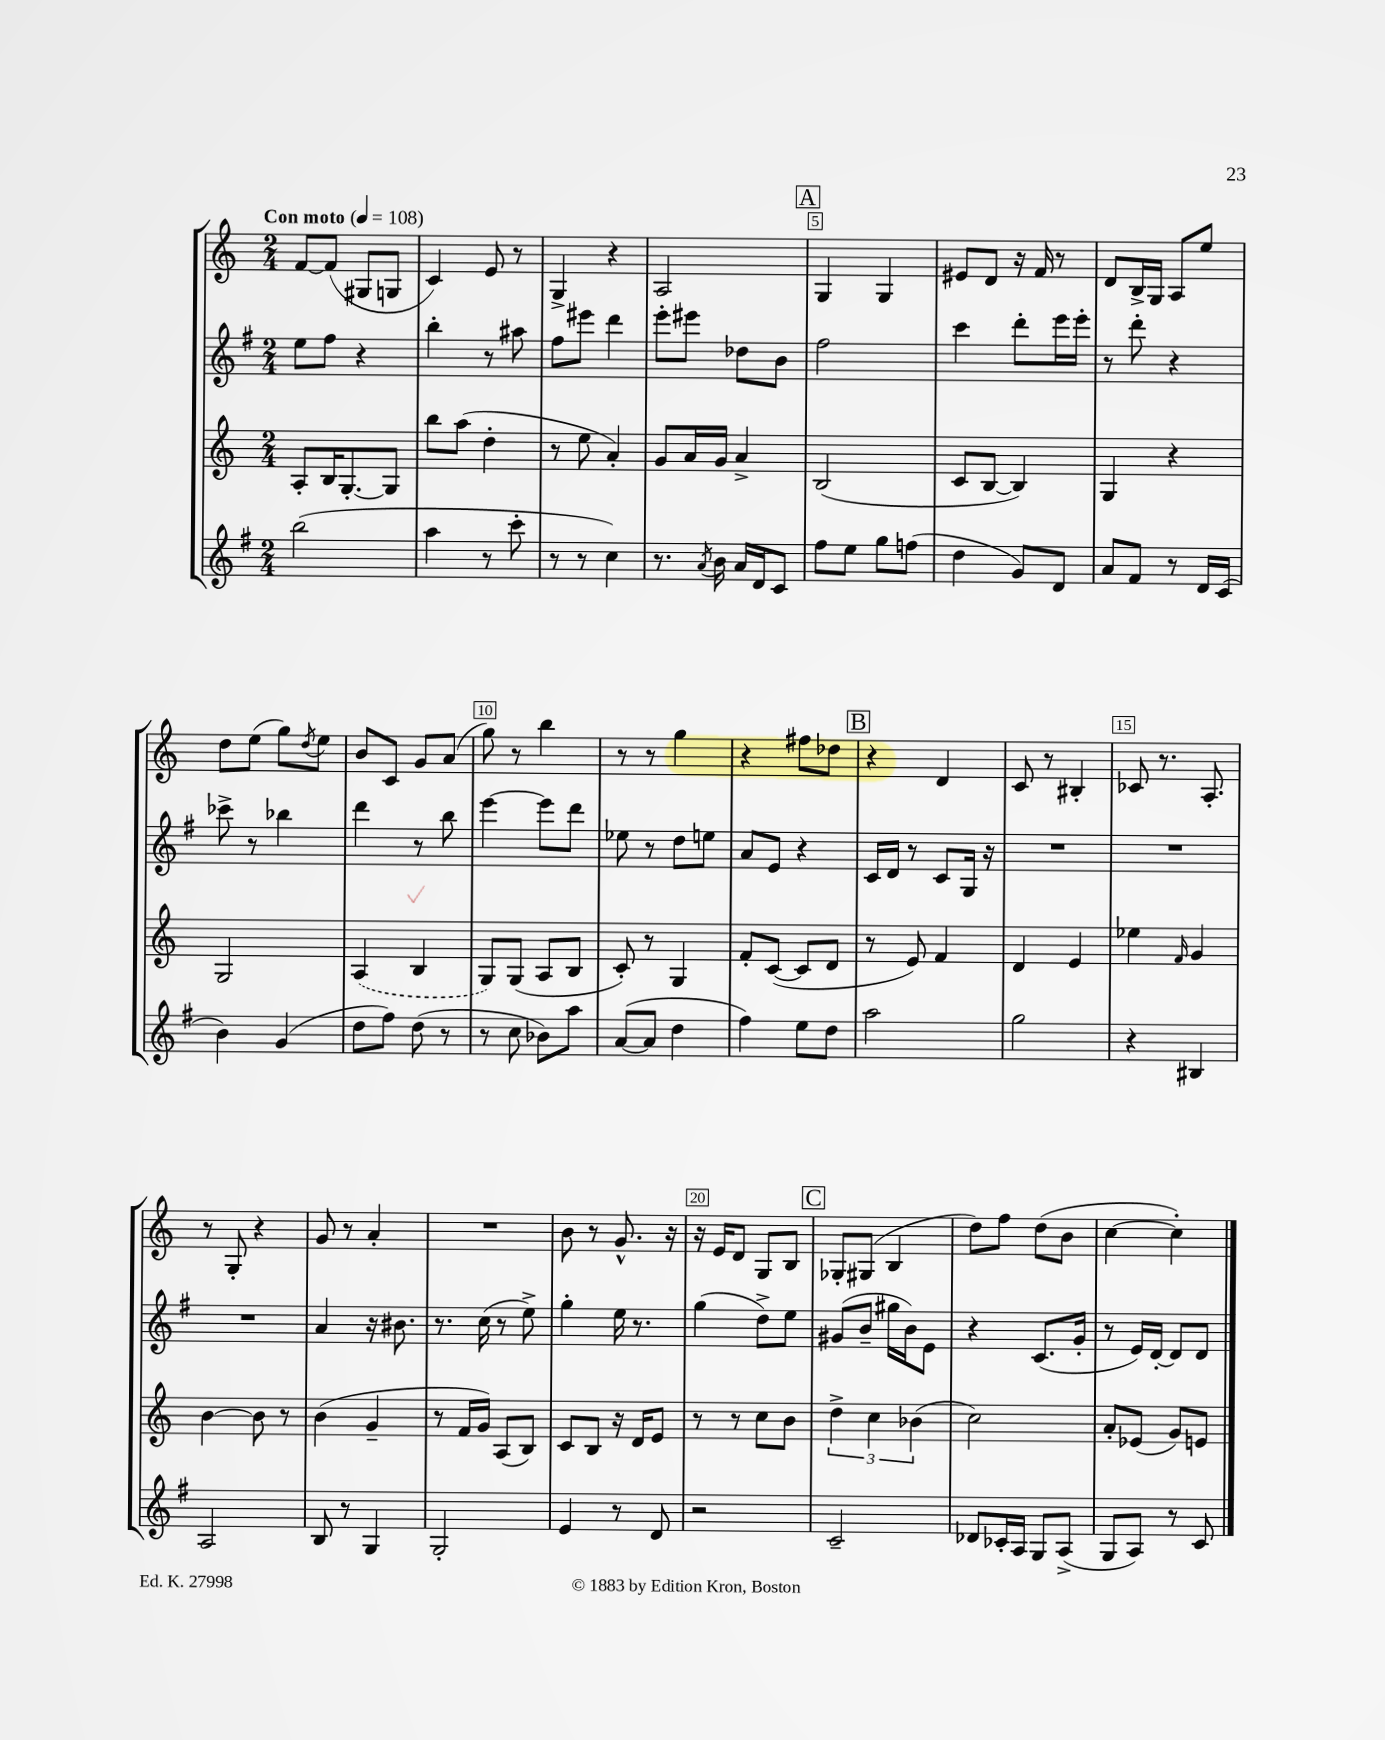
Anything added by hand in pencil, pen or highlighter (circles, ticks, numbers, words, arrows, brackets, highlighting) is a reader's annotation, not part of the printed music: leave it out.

**kern	**kern	**kern	**kern
*part4	*part3	*part2	*part1
*staff4	*staff3	*staff2	*staff1
*clefG2	*clefG2	*clefG2	*clefG2
*k[f#]	*k[]	*k[f#]	*k[]
*M2/4	*M2/4	*M2/4	*M2/4
*MM108	*MM108	*MM108	*MM108
=1	=1	=1	=1
!	!	!	!LO:TX:a:B:t=Con moto
(2bb\	8A'/L	8ee\L	[8f/L
.	16B/K	8ff#\J	(8f/J]
.	[8.G'/	.	.
.	.	4r	8G#X/L
.	8G/J]	.	8Gn/J
=2	=2	=2	=2
4aa\	8bb\L	4bb'\	4c/)
.	(8aa\J	.	.
8r	4dd'\	8r	8e/
8ccc'\	.	8aa#X\	8r
=3	=3	=3	=3
8r	8r	8ff#\L	4G^/
8r	8ee\	8eee#X\J	.
4cc\)	4a'/)	4ddd\	4r
=4	=4	=4	=4
8.r	8g/L	8eee'\L	2A/
.	16a/L	8eee#X\J	.
8qa/	.	.	.
16b\	16g/JJ	.	.
16a/LL	4a^/	8dd-X\L	.
16d/J	.	.	.
8c/J	.	8b\J	.
!!LO:REH:place=s1:t=A
=5	=5	=5	=5
8ff#\L	(2B/	2ff#\	4G/
8ee\J	.	.	.
8gg\L	.	.	4G/
(8ffn\J	.	.	.
=6	=6	=6	=6
4dd\	8c/L	4ccc\	8e#X/L
.	[8B/J	.	8d/J
8g/L)	4B/])	8ddd'\L	16r
.	.	.	16f/
8d/J	.	16eee\L	8r
.	.	16eee'\JJ	.
=7	=7	=7	=7
8a/L	4G/	8r	8d/L
8f#/J	.	8ddd'\	16B^/L
.	.	.	16G/JJ
8r	4r	4r	8A/L
16d/LL	.	.	8ee/J
(16c/JJ	.	.	.
!!LO:LB:g=z
=8	=8	=8	=8
4b\)	2G/	8ccc-X^\	8dd\L
.	.	8r	(8ee\J
(4g/	.	4bb-X\	8gg\L)
.	.	.	8qdd/
.	.	.	8ee\J
=9	=9	=9	=9
8dd\L	(4A/	4ddd\	8b/L
8ff#\J)	.	.	8c/J
(8dd\	4B/	8r	8g/L
8r	.	8bb\	(8a/J
=10	=10	=10	=10
8r	8G/L)	[4eee\	8gg\)
8cc\	(8G/J	.	8r
8b-X\L)	8A/L	8eee\L]	4bb\
8aa\J	8B/J	8ddd\J	.
=11	=11	=11	=11
([8a/L	8c'/)	8ee-X\	8r
8a/J]	8r	8r	8r
4dd\	4G/	8dd\L	4gg\
.	.	8een\J	.
=12	=12	=12	=12
4ff#\)	8f'/L	8a/L	4r
.	([8c/J	8e/J	.
8ee\L	8c/L]	4r	8ff#X\L
8dd\J	8d/J	.	8dd-X\J
!!LO:REH:place=s1:t=B
=13	=13	=13	=13
2aa\	8r	16c/LL	4r
.	.	16d/JJ	.
.	8e/)	8r	.
.	4f/	8c/L	4d/
.	.	16G/Jk	.
.	.	16r	.
=14	=14	=14	=14
2gg\	4d/	2r	8c/
.	.	.	8r
.	4e/	.	4B#X'/
=15	=15	=15	=15
4r	4ee-X\	2r	8c-X/
.	.	.	8.r
.	16qqf/	.	.
4B#X/	4g/	.	.
.	.	.	8.A'/
!!LO:LB:g=z
=16	=16	=16	=16
2A/	[4b\	2r	8r
.	.	.	8G'/
.	8b\]	.	4r
.	8r	.	.
=17	=17	=17	=17
8B/	(4b\	4a/	8g/
8r	.	.	8r
4G/	4g~/	16r	4a'/
.	.	8.b#X\	.
=18	=18	=18	=18
2G'/	8r	8.r	2r
.	16f/LL	.	.
.	16g/JJ)	(16cc\	.
.	(8A/L	8r	.
.	8B/J)	8ee^\)	.
=19	=19	=19	=19
4e/	8c/L	4gg'\	8b\
.	8B/J	.	8r
8r	16r	16ee\	8.g^^/
.	16d/KL	8.r	.
8d/	8e/J	.	.
.	.	.	16r
=20	=20	=20	=20
2r	8r	(4gg\	16r
.	.	.	16e/KL
.	8r	.	8d/J
.	8cc\L	8dd^\L)	8G/L
.	8b\J	8ee\J	8B/J
!!LO:REH:place=s1:t=C
=21	=21	=21	=21
2c~/	6dd^\	(8g#X/L	8G-X'/L
.	.	8b~/J	(8G#X/J
.	6cc\	.	.
.	.	16gg#X\LL	4B/
.	.	16b\J)	.
.	(6b-X\	.	.
.	.	8e\J	.
=22	=22	=22	=22
8d-X/L	2cc\)	4r	8dd\L)
16c-X'/L	.	.	8ff\J
16A/JJ	.	.	.
8G/L	.	(8.c/L	(8dd\L
(8A^/J	.	.	8b\J
.	.	16g'/Jk	.
=23	=23	=23	=23
8G/L	8a'/L	8r	[4cc\
8A/J)	(8e-X/J	16e/LL)	.
.	.	[16d'/JJ	.
8r	8g/L)	8d/L]	4cc'\])
8c/	8en/J	8d/J	.
==	==	==	==
*-	*-	*-	*-
